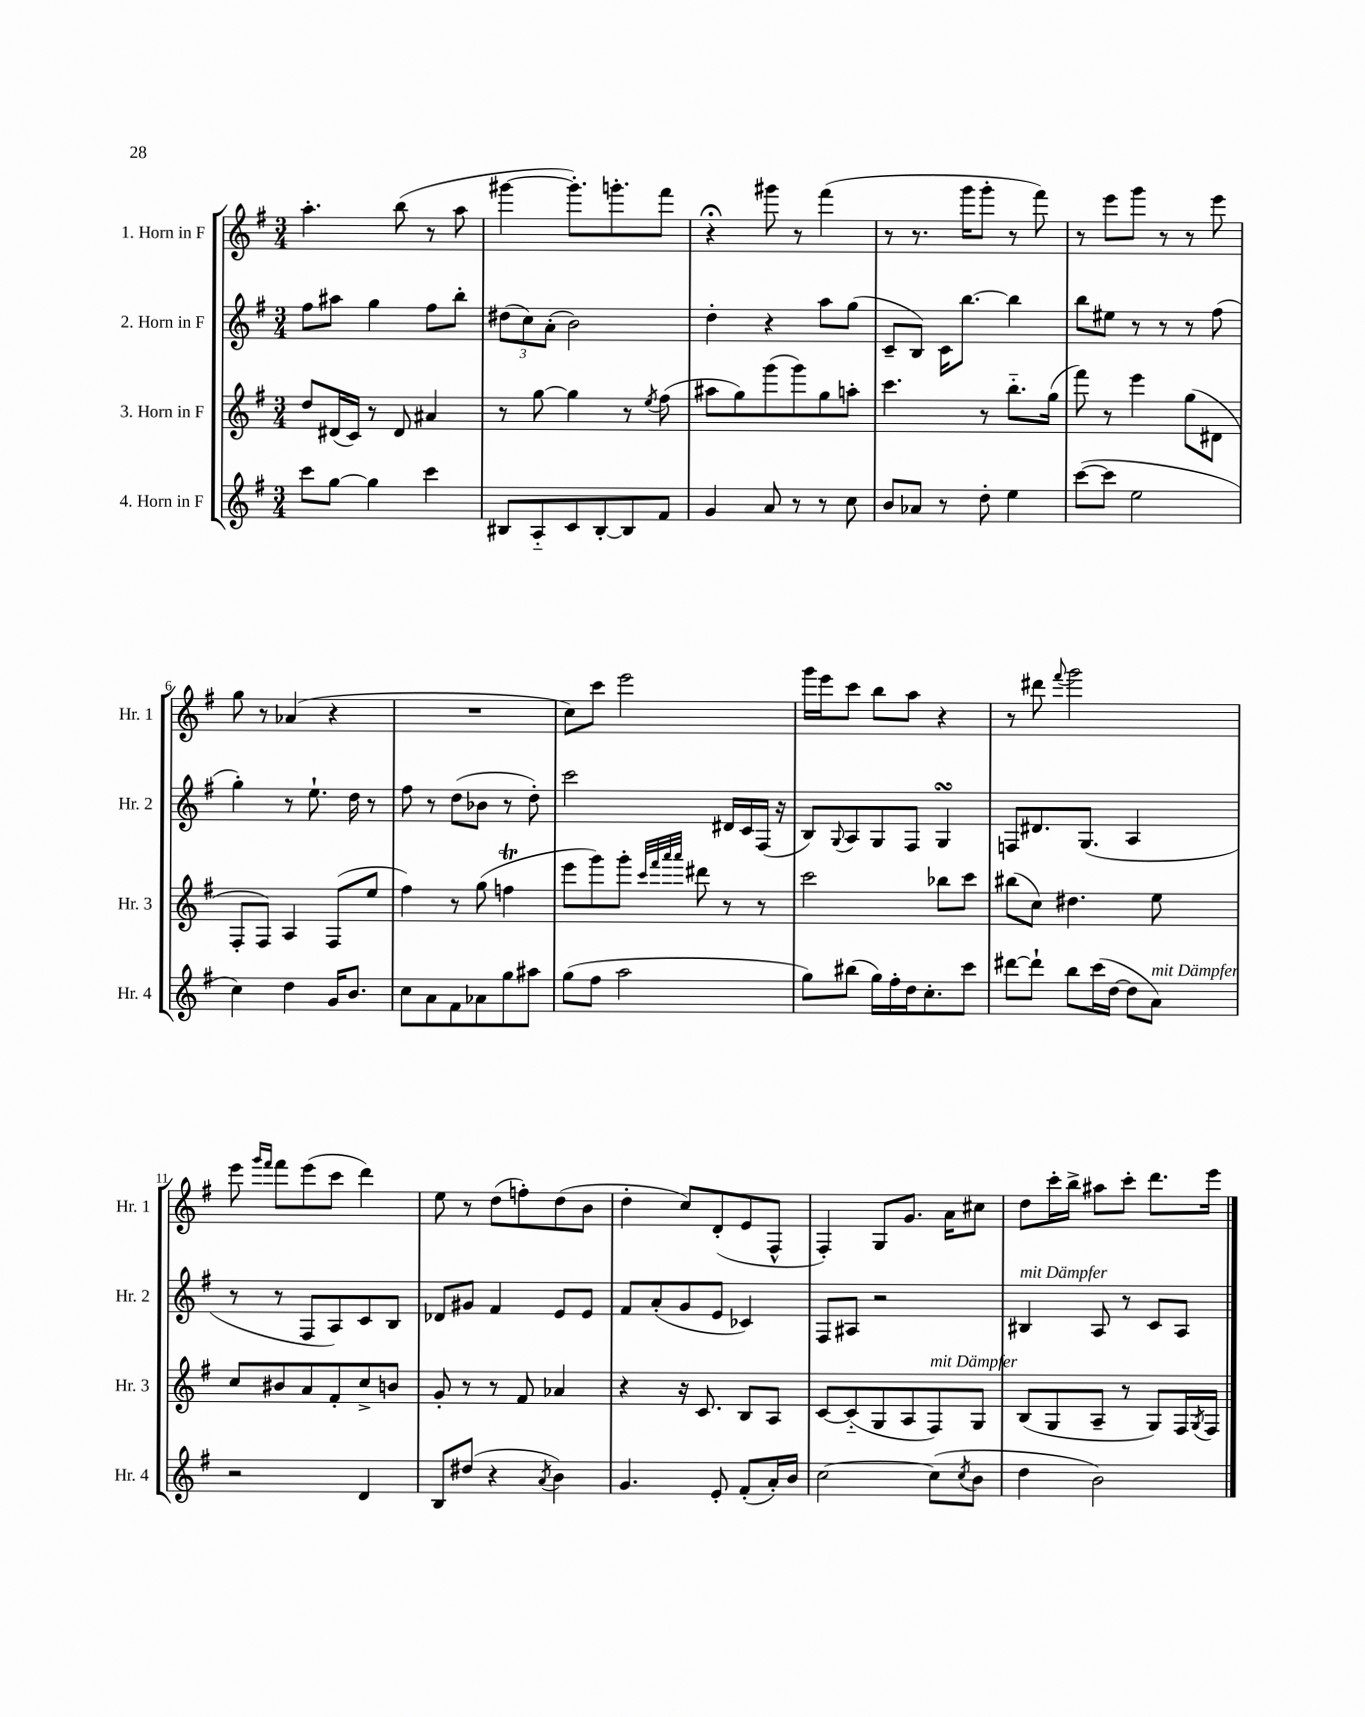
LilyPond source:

<<
\new StaffGroup <<
\new Staff = "s0" \with { instrumentName = "1. Horn in F" shortInstrumentName = "Hr. 1" } {
    \clef treble \key g \major \numericTimeSignature \time 3/4
    a''4.-. b''8( r8 a''8 |
    gis'''4~ gis'''8.-.) g'''8.-. fis'''8 |
    r4\fermata gis'''8 r8 fis'''4( |
    r8 r8. g'''16 g'''8-. r8 fis'''8) |
    r8 e'''8 g'''8 r8 r8 e'''8 |
    g''8 r8 aes'4( r4 |
    R2. |
    c''8) c'''8 e'''2 |
    g'''16 e'''16 c'''8 b''8 a''8 r4 |
    r8 dis'''8 \appoggiatura { fis'''8 } g'''2 |
    e'''8 \grace { g'''16 fis'''16 } fis'''8 e'''8( c'''8 d'''4) |
    e''8 r8 d''8( f''8-.) d''8( b'8 |
    d''4-. c''8) d'8-.( e'8 fis8-^ |
    fis4-.) g8 g'8. a'16 cis''8 |
    d''8 c'''16-. b''16-> ais''8 c'''8-. d'''8. e'''16 \bar "|." |
}
\new Staff = "s1" \with { instrumentName = "2. Horn in F" shortInstrumentName = "Hr. 2" } {
    \clef treble \key g \major \numericTimeSignature \time 3/4
    fis''8 ais''8 g''4 fis''8 b''8-. |
    \tuplet 3/2 { dis''8( c''8) a'8-.( } b'2) |
    d''4-. r4 a''8 g''8( |
    c'8-- b8) c'16 b''8.~ b''4 |
    b''8 eis''8 r8 r8 r8 fis''8( |
    g''4-.) r8 e''8.-! d''16 r8 |
    fis''8 r8 d''8( bes'8 r8 d''8-.) |
    c'''2 dis'16 c'16 fis16( r16 |
    b8) \appoggiatura { g8 } a8 g8 fis8 g4\turn |
    f8 dis'8. g8.( a4 |
    r8 r8 fis8 a8) c'8 b8 |
    des'8 gis'8 fis'4 e'8 e'8 |
    fis'8 a'8-.( g'8 e'8 ces'4) |
    fis8 ais8 r2 |
    bis4^\markup { \italic "mit Dämpfer" } a8 r8 c'8 a8 \bar "|." |
}
\new Staff = "s2" \with { instrumentName = "3. Horn in F" shortInstrumentName = "Hr. 3" } {
    \clef treble \key g \major \numericTimeSignature \time 3/4
    d''8 dis'16( c'16) r8 dis'8 ais'4 |
    r8 g''8~ g''4 r8 \acciaccatura { e''8 } fis''8( |
    ais''8 g''8) g'''8( g'''8) g''8 a''8-. |
    c'''4. r8 b''8.-_ g''16( |
    fis'''8) r8 e'''4 g''8( dis'8 |
    fis8-. fis8) a4 fis8( e''8 |
    fis''4) r8 g''8( f''4\trill |
    e'''8 g'''8) g'''8-. \grace { c'''32 fis'''32 a'''32 a'''32 } dis'''8 r8 r8 |
    c'''2 bes''8 c'''8 |
    bis''8( c''8) dis''4. e''8 |
    c''8 bis'8 a'8 fis'8-. c''8-> b'8 |
    g'8-. r8 r8 fis'8 aes'4 |
    r4 r16 c'8. b8 a8 |
    c'8~ c'8-_( g8 a8 fis8^\markup { \italic "mit Dämpfer" }) g8 |
    b8( g8 a8-- r8 g8) fis16 \acciaccatura { g8 } fis16 \bar "|." |
}
\new Staff = "s3" \with { instrumentName = "4. Horn in F" shortInstrumentName = "Hr. 4" } {
    \clef treble \key g \major \numericTimeSignature \time 3/4
    c'''8 g''8~ g''4 c'''4 |
    bis8 a8-_ c'8 bis8~-. bis8 fis'8 |
    g'4 a'8 r8 r8 c''8 |
    b'8 aes'8 r8 d''8-. e''4 |
    c'''8~( c'''8 e''2 |
    c''4) d''4 g'16 b'8. |
    c''8 a'8 fis'8 aes'8 g''8 ais''8 |
    g''8( fis''8 a''2 |
    g''8) bis''8( g''16) fis''16-. d''16 c''8.-. c'''8 |
    dis'''8~ dis'''8-! b''8 c'''16( d''16~ d''8 a'8^\markup { \italic "mit Dämpfer" }) |
    r2 d'4 |
    b8 dis''8( r4 \acciaccatura { a'8 } b'4) |
    g'4. e'8-. fis'8-.( a'16-.) b'16 |
    c''2~ c''8( \acciaccatura { c''8 } b'8 |
    d''4 b'2) \bar "|." |
}
>>
>>
